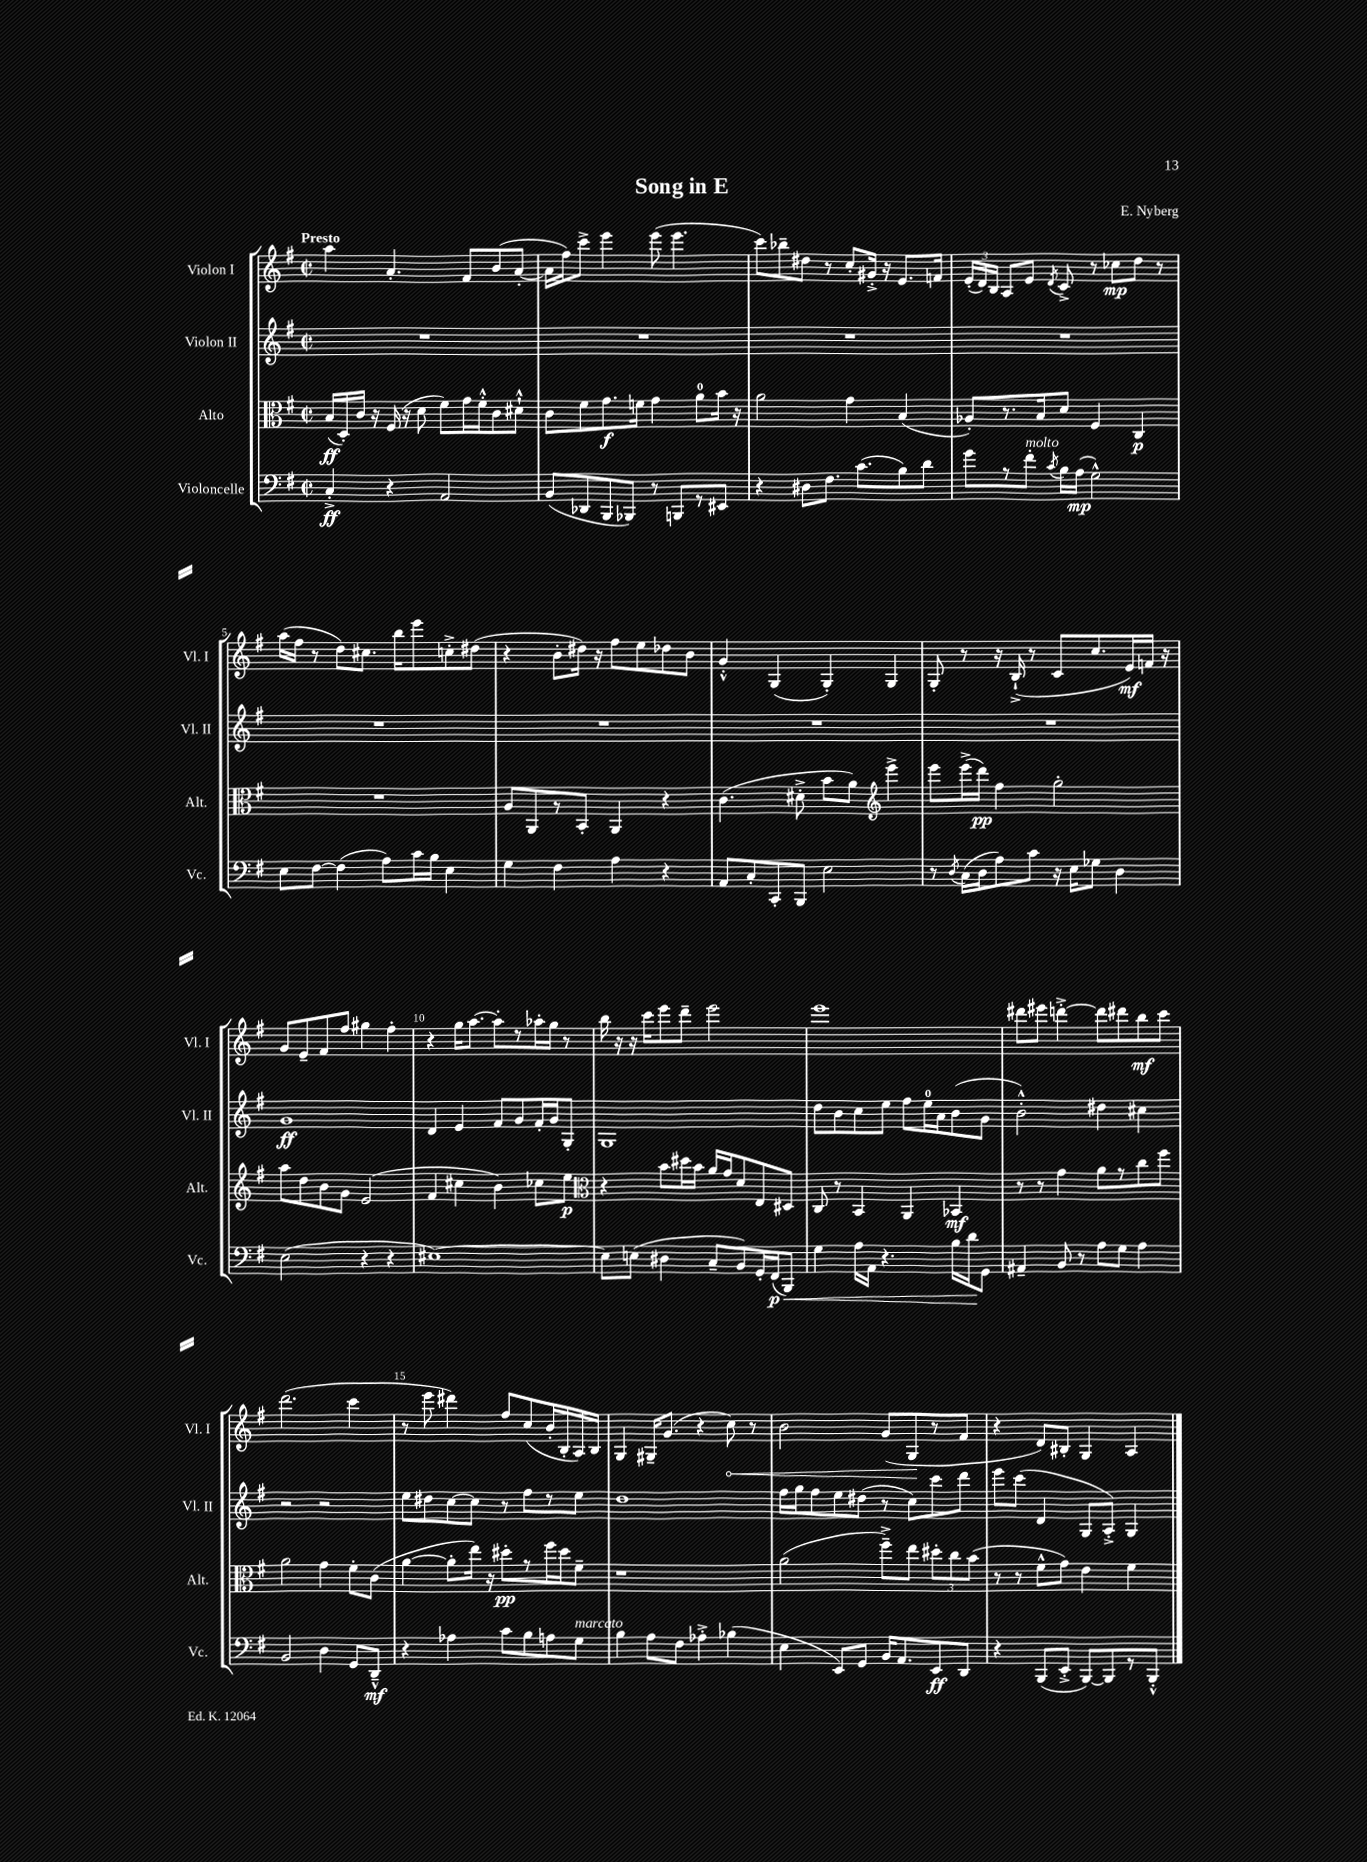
\header { title = "Song in E" composer = "E. Nyberg" }
<<
\new StaffGroup <<
\new Staff = "s0" \with { instrumentName = "Violon I" shortInstrumentName = "Vl. I" } {
    \clef treble \key g \major \defaultTimeSignature \time 2/2 \tempo "Presto"
    \autoBeamOff a''4 a'4.-. fis'8[ b'8( a'8]~-. |
    a'16[ fis''16) c'''8]-> e'''4 e'''8( e'''4. |
    c'''8[) bes''8-- dis''8] r8 c''8[-. gis'16]-.-> r16 e'8.[ f'16] |
    \tuplet 3/2 { e'16[-.( d'16) b16] } a8[ e'8] \acciaccatura { d'8 } c'8-> r8 ces''8[\mp d''8] r8 |
    a''16[( fis''16] r8 d''8[) cis''8.] b''16[ e'''8 c''8-.-> dis''8]( |
    r4 b'8[-. dis''16]) r16 fis''8[ e''8 des''8 b'8] |
    g'4-.-^ g4( g4-.) g4 |
    g8-. r8 r16 b16-!->( r8 c'8[ c''8. e'16\mf) f'16] r16 |
    g'8[ e'8-- fis'8 fis''8] gis''4 fis''4-. |
    r4 g''16[ a''8.]~ a''8[-. r8 aes''16-. g''16] r8 |
    b''16 r16 r16 c'''16[ e'''8 d'''8]-- e'''2 |
    e'''1 |
    dis'''8[ eis'''8] d'''4~-.-> d'''8[ dis'''8 b''8\mf c'''8] |
    d'''2.( c'''4 |
    r8 e'''8 dis'''4) fis''8[ c''8( b'16-. b16-. a16) b16] |
    g4 gis16[-- g'8.]( r4 \once \override Hairpin.circled-tip = ##t c''8\<) r8 |
    b'2 g'8[( g8\! r8 fis'8] |
    r4 d'8[) bis8]-. g4 a4 \bar "|." |
}
\new Staff = "s1" \with { instrumentName = "Violon II" shortInstrumentName = "Vl. II" } {
    \clef treble \key g \major \defaultTimeSignature \time 2/2
    \autoBeamOff R1 |
    R1 |
    R1 |
    R1 |
    R1 |
    R1 |
    R1 |
    R1 |
    g'1\ff |
    d'4 e'4 fis'8[ g'8 fis'16-. g'16 g8]-. |
    g1 |
    d''8[ b'8 c''8 e''8] fis''8[ e''16-0 a'16 b'8( g'8] |
    b'2-.-^) dis''4 cis''4 |
    r2 r2 |
    e''8[ dis''8 c''8~ c''8] r8 fis''8[ r8 e''8] |
    d''1 |
    fis''16[ g''16 fis''8 e''8 dis''8]( r8 c''8[) c'''8 d'''8] |
    e'''8[ c'''8]( d'4 g8[ a8]-.->) g4 \bar "|." |
}
\new Staff = "s2" \with { instrumentName = "Alto" shortInstrumentName = "Alt." } {
    \clef alto \key g \major \defaultTimeSignature \time 2/2
    \autoBeamOff b16[\ff( d16-.) c'16] r16 fis16( r16 d'8 fis'8[) g'16 fis'16-.-^ c'8 dis'8]-!-^ |
    c'8[ fis'8 g'8.\f f'16] g'4 a'8[-0 b'16] r16 |
    a'2 g'4 b4( |
    aes8[-.) r8. b16 d'8] fis4 c4\p |
    R1 |
    a8[ a,8 r8 b,8]-. a,4 r4 |
    c'4.( dis'8-.-> b'8[ a'8]) \clef treble e'''4-> |
    e'''8[ e'''16->( d'''16]\pp) fis''4 g''2-. |
    a''8[ d''8 b'8 g'8] e'2( |
    fis'4 cis''4 b'4) ces''8[ e''8]\p |
    \clef alto r4 b'8[ dis''16 b'16] a'16[ g'16 d'8 e8 dis8] |
    c8 r8 b,4 a,4 bes,4\mf |
    r8 r8 g'4 a'8[ r8 c''8 fis''8] |
    a'2 g'4 fis'8[-. c'8]( |
    a'4~ a'8[-. e''16]) r16 dis''8[-.\pp r8 fis''16 dis''16 fis'8]-- |
    r1 |
    a'2( fis''8[--->) e''8] \tuplet 3/2 { dis''8[-. c''8 b'8]( } |
    r8 r8 fis'8[-^ g'8]) e'4 fis'4 \bar "|." |
}
\new Staff = "s3" \with { instrumentName = "Violoncelle" shortInstrumentName = "Vc." } {
    \clef bass \key g \major \defaultTimeSignature \time 2/2
    \autoBeamOff c4-.->\ff r4 a,2 |
    b,8[( des,8 b,,8 bes,,8]) r8 b,,8[ r8 eis,8] |
    r4 dis8[ fis8.] c'8.[( b8) d'8] |
    g'8[ r8 fis'8]-.^\markup { \italic "molto" } \acciaccatura { c'8 } b16[ a16]\mp( g2-^) |
    e8[ fis8]~ fis4( a8[) c'16 b16] e4 |
    g4 fis4 a4 r4 |
    a,8[ c8-. c,8-. b,,8] e2 |
    r8 \acciaccatura { d8 } c16[( d16 a8) c'8] r16 e16[ ges8] d4 |
    e2( r4 r4 |
    eis1~) |
    eis8[ e8]( dis4 c8[-- b,8) g,16-. fis,16\p( b,,8]\<) |
    g4 a16[ a,16] r4. b16[ d'16\! g,8] |
    ais,4-- b,8 r8 a8[ g8] a4 |
    b,2 d4 g,8[ d,8]---^\mf |
    r4 aes4 c'8[ b8 a8 g8]^\markup { \italic "marcato" } |
    b4 a8[ fis8] aes4-.-> bes4( |
    e4 e,8[) g,8] b,16[ a,8. e,8\ff d,8] |
    r4 b,,8[( e,8]-.-> b,,8[~) b,,8 r8 b,,8]-.-^ \bar "|." |
}
>>
>>
\layout { \context { \Score \override BarNumber.break-visibility = ##(#f #t #t) barNumberVisibility = #(every-nth-bar-number-visible 5) } }
